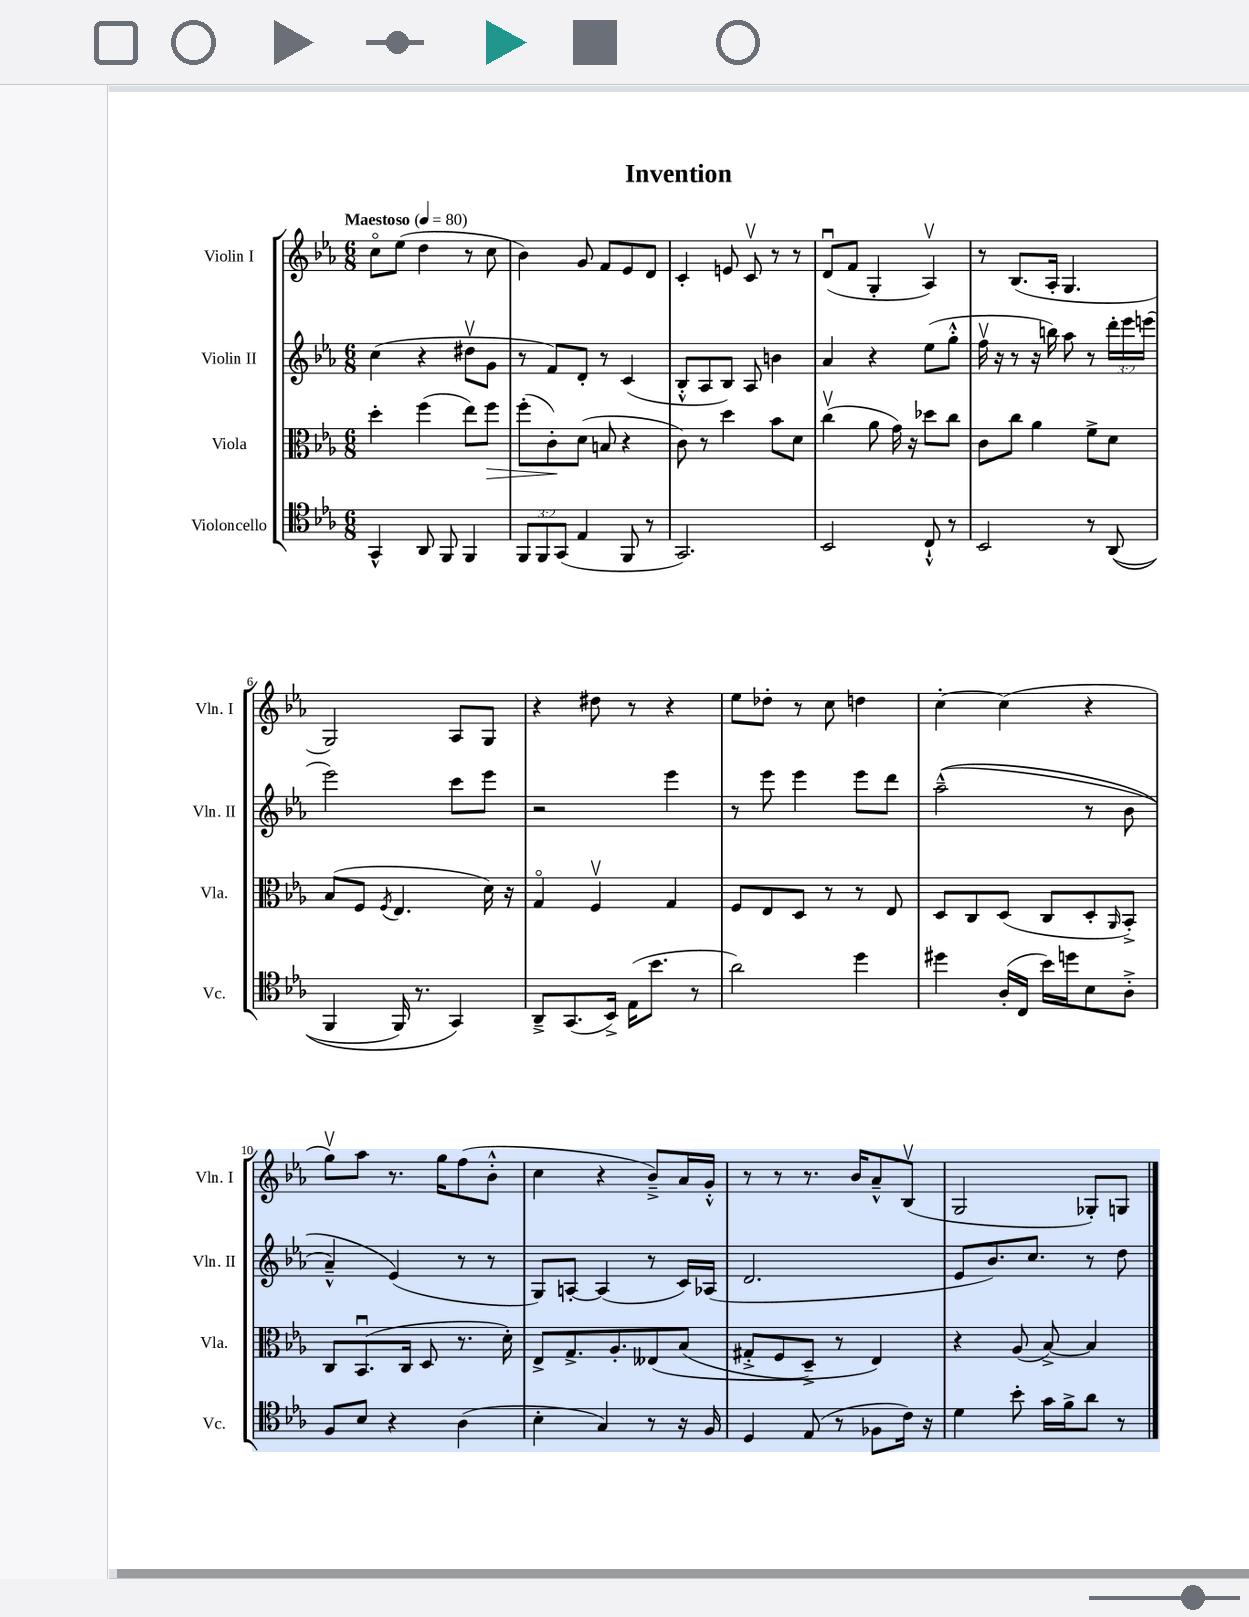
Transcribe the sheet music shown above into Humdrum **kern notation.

**kern	**kern	**dynam	**kern	**kern
*part4	*part3	*part3	*part2	*part1
*staff4	*staff3	*staff3	*staff2	*staff1
*I"Violoncello	*I"Viola	*	*I"Violin II	*I"Violin I
*I'Vc.	*I'Vla.	*	*I'Vln. II	*I'Vln. I
*clefC4	*clefC3	*	*clefG2	*clefG2
*k[b-e-a-]	*k[b-e-a-]	*	*k[b-e-a-]	*k[b-e-a-]
*M6/8	*M6/8	*	*M6/8	*M6/8
*MM80	*MM80	*	*MM80	*MM80
=1	=1	=1	=1	=1
!	!	!	!	!LO:TX:a:B:t=Maestoso
4GG^^/	4dd'\	.	(4cc\	8cc\L
.	.	.	.	(8ee-\J
8AA-/	(4ff\	.	4r	4dd\
8FF/	.	.	.	.
4FF/	8ee-\L)	.	8dd#Xv\L	8r
!	!	!LO:HP:b	!	!
.	8ff\J	>	8g\J	8cc\
=2	=2	=2	=2	=2
12FF/L	(8ff'\L	.	8r	4b-\)
12FF/	.	.	.	.
.	8c'\)	.	8f/L)	.
(12GG/J	.	.	.	.
4E-/	(8d\J	]	8d'/J	8g/
.	8Bn/	.	8r	8f/L
8FF/	4r	.	(4c/	8e-/
8r	.	.	.	8d/J
=3	=3	=3	=3	=3
2.GG/)	8c\)	.	8B-'^^/L	4c'/
.	8r	.	8A-/	.
.	4dd\	.	8B-/J)	8en/
.	.	.	8A-/	8cv/
.	8b-\L	.	4bn\	8r
.	8d\J	.	.	8r
=4	=4	=4	=4	=4
2BB-/	(4ccv\	.	4a-/	(8du/L
.	.	.	.	8f/J
.	8a-\	.	4r	4G'/
.	16g\)	.	.	.
.	16r	.	.	.
8C`^^/	8dd-X\L	.	(8ee-\L	4A-v/)
8r	8cc\J	.	8gg'^^\J	.
=5	=5	=5	=5	=5
2BB-/	8c\L	.	16ffv\	8r
.	.	.	16r	.
.	8cc\J	.	8r	(8.B-/L
.	4a-\	.	16r	.
.	.	.	16bbn\)	16A-'/Jk
.	.	.	8aa-\	4.G/
8r	8f^\L	.	8r	.
((8AA-/	8d\J	.	24ddd'\LL	.
.	.	.	24eee-\	.
.	.	.	(24eeen\JJ	.
!!LO:LB:g=z
=6	=6	=6	=6	=6
4FF/	(8B-/L	.	2eee-\)	2G/)
.	8F/J	.	.	.
.	8qF/	.	.	.
16FF/)	4.E-/	.	.	.
8.r	.	.	.	.
4GG/)	.	.	8ccc\L	8A-/L
.	16d\)	.	8eee-\J	8G/J
.	16r	.	.	.
=7	=7	=7	=7	=7
8AA-~^/L	4G/	.	2r	4r
(8.GG/	.	.	.	.
.	4Fv/	.	.	8dd#X\
16BB-^/Jk)	.	.	.	.
(16E-\KL	.	.	.	8r
8.b-\J	.	.	.	.
.	4G/	.	4eee-\	4r
8r	.	.	.	.
=8	=8	=8	=8	=8
2a-\)	8F/L	.	8r	8ee-\L
.	8E-/	.	8eee-\	8dd-X'\J
.	8D/J	.	4eee-\	8r
.	8r	.	.	8cc\
4dd\	8r	.	8eee-\L	4ddn\
.	8E-/	.	8ddd\J	.
=9	=9	=9	=9	=9
4dd#X\	8D/L	.	((2aa-~^^\	[4cc'\
.	8C/	.	.	.
(16A-'/LL	(8D/J	.	.	(4cc\]
16C/JJ	.	.	.	.
16b-\LL)	8C/L	.	.	.
16ddn\J	.	.	.	.
8B-\	8D'/	.	8r	4r
.	16qqAA-/	.	.	.
8A-'^\J	8BB-'^/J)	.	8b-\	.
!!LO:LB:g=z
=10	=10	=10	=10	=10
8F/L	8C/L	.	4a-~^^/)	8ggv\L)
8B-/J	(8.BB-u/	.	.	8aa-\J
4r	.	.	(4e-/)	8.r
.	16C/Jk	.	.	.
.	8D/	.	.	.
.	.	.	.	16gg\KL
(4A-\	8.r	.	8r	(8ff\
.	.	.	8r	8b-'^^\J
.	16d'\)	.	.	.
=11	=11	=11	=11	=11
4B-'\	8E-^/L	.	8G/L)	4cc\
.	8.G^/	.	[8An'/J	.
4G/)	.	.	(4A/]	4r
.	8.A-'/	.	.	.
8r	(8E--X/	.	8r	8b-~^/L)
16r	(8B-/J	.	16c/LL)	16a-/L
16F/	.	.	(16A-X/JJ	16g'^^/JJ
=12	=12	=12	=12	=12
4D/	8G#X'^/L	.	2.d/	8r
.	8F/	.	.	8r
(8E-/	8D~^/J)	.	.	8.r
8r	8r	.	.	.
.	.	.	.	16b-/KL
8F-X\L	4E-/)	.	.	8a-~^^/
16c\Jk)	.	.	.	(8B-v/J
16r	.	.	.	.
=13	=13	=13	=13	=13
4d\	4r	.	8e-/L	2G/
.	.	.	8.b-/)	.
8b-'\	(8A-/	.	.	.
.	.	.	8.cc/J	.
16g\LL	[8B-^/)	.	.	.
16f^\J	.	.	.	.
8a-\J	4B-/]	.	8r	8G-X'/L)
8r	.	.	8dd\	8Gn/J
==	==	==	==	==
*-	*-	*-	*-	*-
